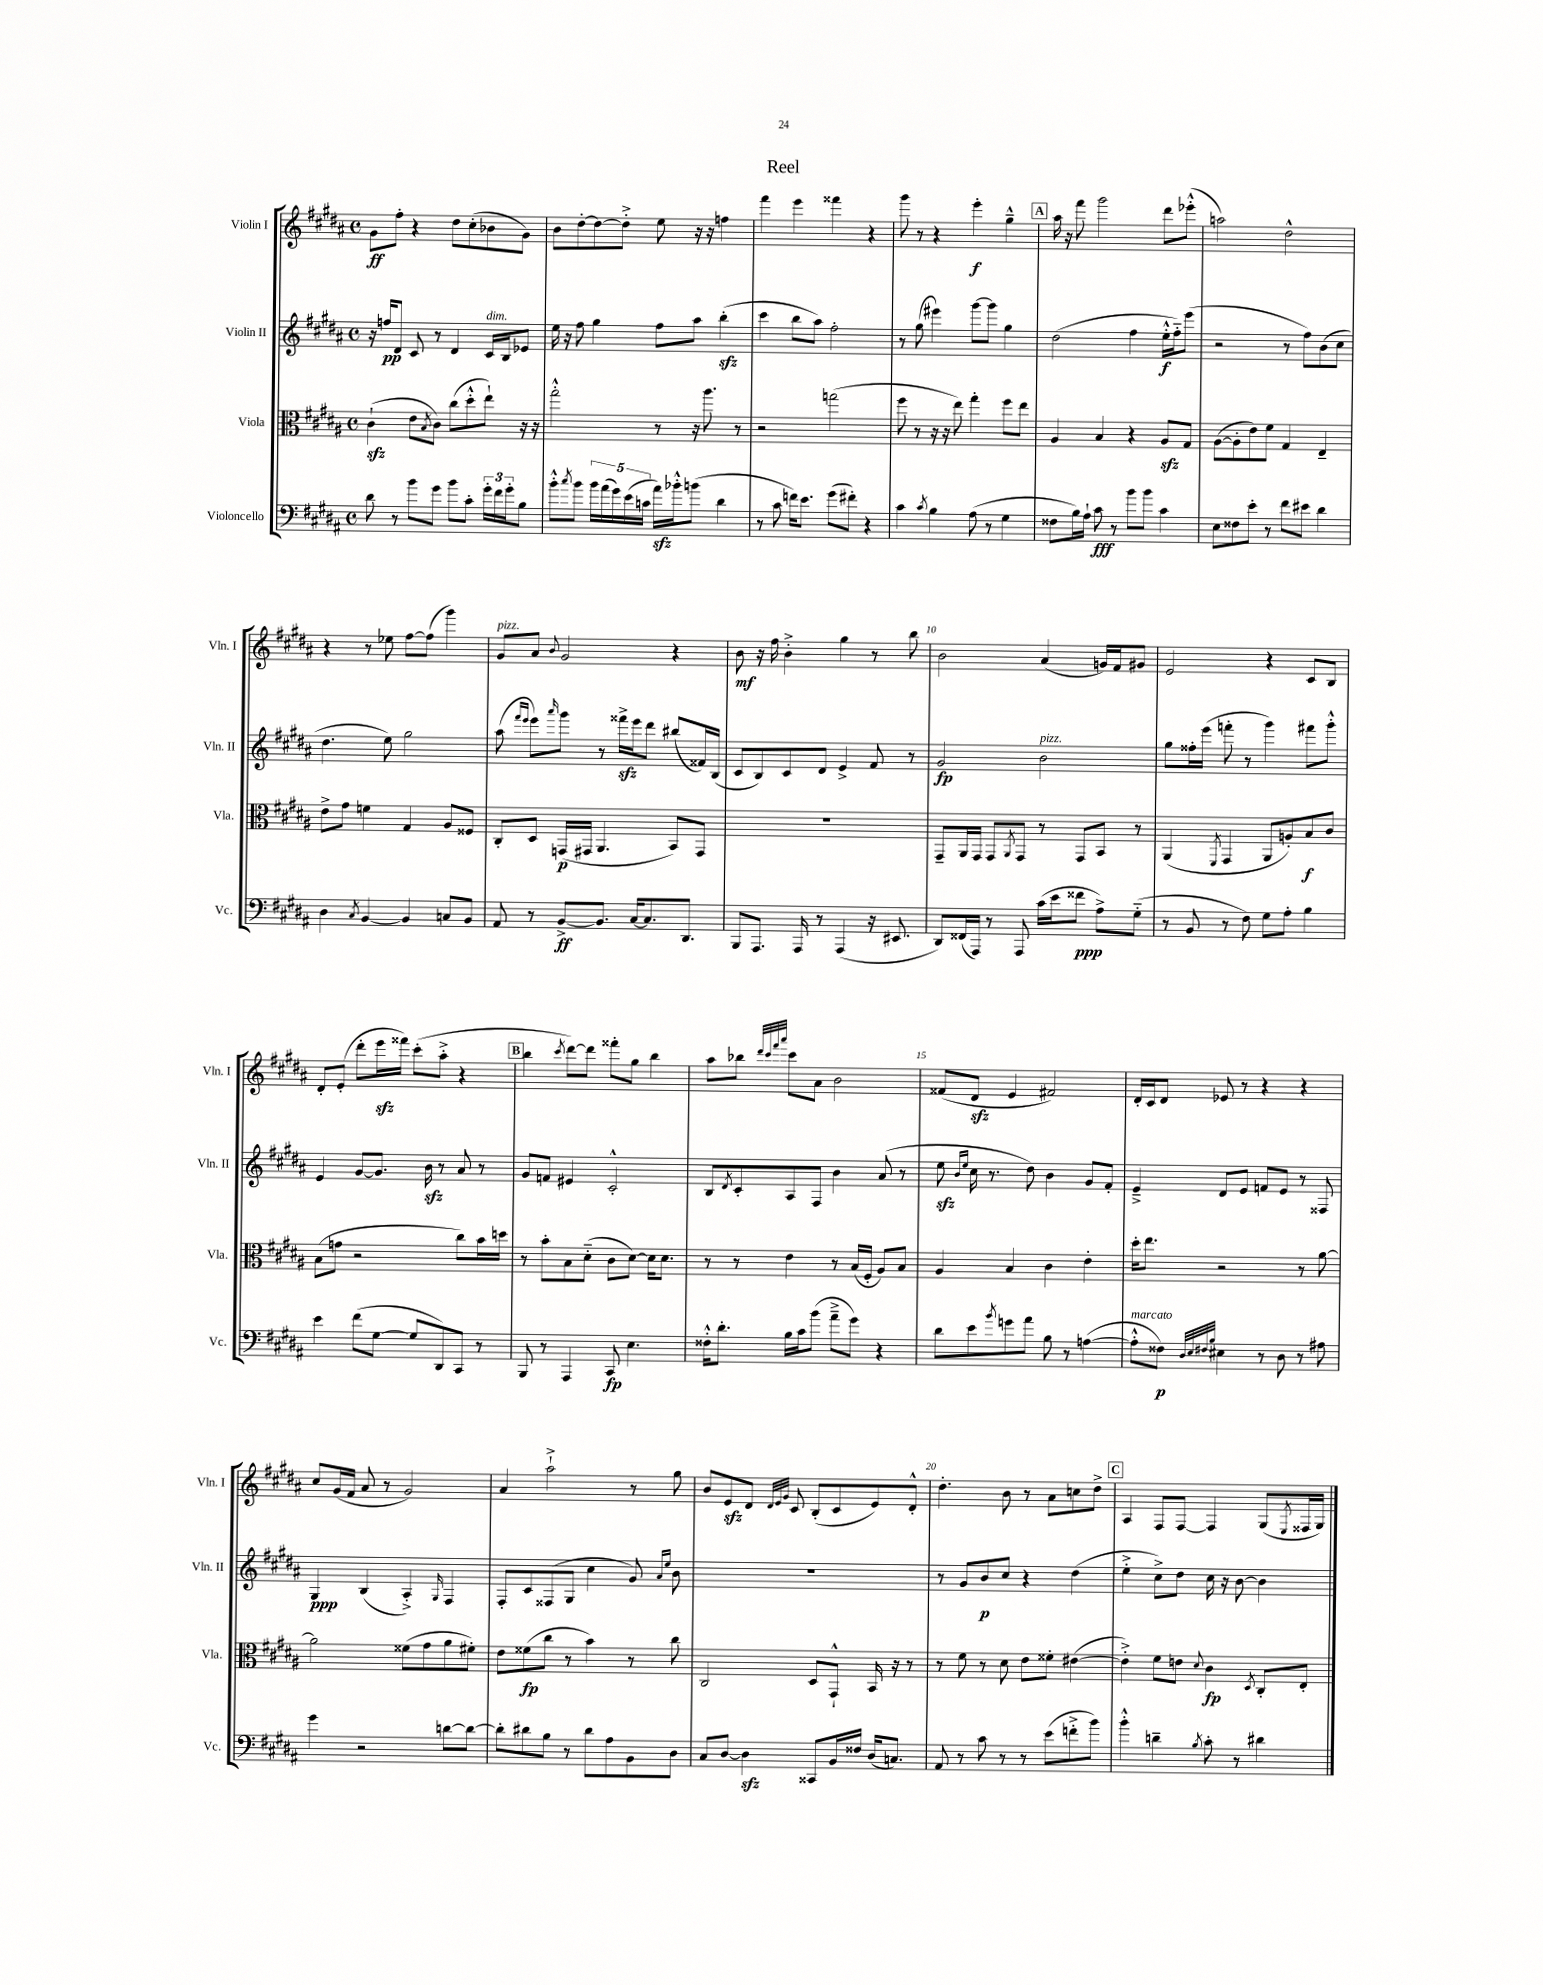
\header { title = "Reel" }
<<
\new StaffGroup <<
\new Staff = "s0" \with { instrumentName = "Violin I" shortInstrumentName = "Vln. I" } {
    \clef treble \key b \major \defaultTimeSignature \time 4/4
    gis'8\ff fis''8-. r4 dis''8 cis''8-.( bes'8 gis'8) |
    b'8 dis''8~-. dis''8~ dis''8-.-> e''8 r16 r16 f''4 |
    fis'''4 e'''4 fisis'''4 r4 |
    gis'''8 r8 r4 e'''4-.\f gis''4---^ |
    \mark \markup { \box "A" } ais''16 r16 fis'''8 gis'''2 dis'''8 ees'''8-.-^( |
    a''2) dis''2-^ |
    r4 r8 ees''8 fis''8~ fis''8( gis'''4) |
    gis'8^\markup { \italic "pizz." } ais'8 \appoggiatura { b'8 } gis'2 r4 |
    b'8\mf r16 fis''16 b'4-.-> gis''4 r8 b''8 |
    b'2 ais'4( g'16) fis'16 gis'8 |
    e'2 r4 cis'8 b8 |
    dis'8-. e'8-.( dis'''8-. e'''16\sfz fisis'''16) cis'''8-.( ais''8-.-> r4 |
    \mark \markup { \box "B" } b''4 \acciaccatura { cis'''8 } dis'''8~) dis'''8 fisis'''8-. gis''8 b''4 |
    ais''8 bes''8 \grace { dis'''32 cis'''32 fis'''32 ais'''32 } cis'''8 ais'8 b'2 |
    fisis'8( dis'8\sfz e'4 fis'2) |
    dis'16-. cis'16 dis'8 ees'8 r8 r4 r4 |
    cis''8 gis'16( fis'16 ais'8 r8 gis'2) |
    ais'4 ais''2-!-> r8 gis''8 |
    b'8 e'8\sfz dis'8 \grace { dis'32 e'32 gis'32 } cis'8 b8-.( cis'8 e'8) dis'8-.-^ |
    dis''4.-. b'8 r8 ais'8 c''8 dis''8-> |
    \mark \markup { \box "C" } ais4 fis8 fis8~ fis4 gis8( \acciaccatura { e8 } fisis16 gis16) \bar "|." |
}
\new Staff = "s1" \with { instrumentName = "Violin II" shortInstrumentName = "Vln. II" } {
    \clef treble \key b \major \defaultTimeSignature \time 4/4
    r16 f''16\pp dis'8 cis'8 r8 dis'4 cis'16^\markup { \italic "dim." } b16 ees'8 |
    e''16 r16 fis''8 gis''4 fis''8 ais''8 b''4-.\sfz( |
    cis'''4 b''8 ais''8) fis''2-. |
    r8 gis''8( eis'''4) gis'''8~ gis'''8 gis''4 |
    \mark \markup { \box "A" } dis''2( fis''4 e''16-.-^\f fis''16-_) e'''8( |
    r2 r8 fis''8) b'8( cis''8 |
    dis''4. e''8) gis''2 |
    ais''8( \grace { fis'''16 e'''16 } e'''8) \grace { ais'''16 } gis'''8 r8 fisis'''16->\sfz e'''16 dis'''8 bis''8( fisis'16) b16( |
    cis'8 b8) cis'8 dis'8 e'4-> fis'8 r8 |
    gis'2\fp b'2^\markup { \italic "pizz." } |
    gis''8 fisis''16-. e'''16( f'''8-. r8 gis'''4) fis'''8 gis'''8-.-^ |
    e'4 gis'8~ gis'8. b'16\sfz r8 ais'8 r8 |
    \mark \markup { \box "B" } gis'8 f'8 eis'4 cis'2-.-^ |
    b8 \acciaccatura { dis'8 } cis'8-. ais8 fis8 b'4 ais'8( r8 |
    e''8\sfz \grace { b'16 e''16 } cis''16 r8. dis''8) b'4 gis'8 fis'8-. |
    e'4---> dis'8 e'8 f'8 e'8 r8 fisis8 |
    gis4\ppp b4( ais4-.->) \grace { gis16 } fis4 |
    fis8-. cis'8 fisis8( gis8 cis''4 gis'8) \grace { ais'16 e''16 } b'8 |
    R1 |
    r8 gis'8 b'8\p cis''8 r4 dis''4( |
    \mark \markup { \box "C" } e''4-.-> cis''8->) dis''8 cis''16 r16 b'8~ b'4 \bar "|." |
}
\new Staff = "s2" \with { instrumentName = "Viola" shortInstrumentName = "Vla." } {
    \clef alto \key b \major \defaultTimeSignature \time 4/4
    cis'4-!\sfz( e'8 \acciaccatura { b8 } cis'8) cis''8( dis''8-.-^ e''8-!) r16 r16 |
    gis''2-.-^ r8 r16 ais''8. r8 |
    r2 g''2( |
    fis''8 r8 r16 r16 e''8) gis''4-. fis''8 e''8 |
    \mark \markup { \box "A" } ais4 b4 r4 ais8\sfz gis8 |
    ais8~( ais8-. e'8) fis'8 gis4 e4-- |
    e'8-> gis'8 f'4 gis4 ais8 fisis8 |
    cis8-. dis8 g,16\p( gis,16 ais,4. b,8) gis,8 |
    R1 |
    gis,8-- ais,16 gis,16 gis,8 \acciaccatura { ais,8 } gis,8 r8 gis,8 b,8 r8 |
    ais,4( \acciaccatura { fis,8 } gis,4 ais,8 a8-.) b8\f cis'8 |
    b8( g'8 r2 cis''8) b'16 d''16 |
    \mark \markup { \box "B" } r8 b'8-. b8 dis'8-_( cis'8 dis'8~) dis'16 dis'8. |
    r8 r8 e'4 r8 b16( fis16-. ais8) b8 |
    ais4 b4 cis'4 e'4-. |
    dis''16-. e''8. r2 r8 ais'8~ |
    ais'2 fisis'8( gis'8 ais'8 fis'8-.) |
    e'8 fisis'8\fp( cis''8 r8 b'4) r8 cis''8 |
    cis2 dis8 gis,8-!-^ b,16 r16 r8 |
    r8 fis'8 r8 dis'8 e'8 fisis'8-. eis'4~( |
    \mark \markup { \box "C" } eis'4-.->) fis'8 e'8 \appoggiatura { dis'8 } cis'4\fp \acciaccatura { dis8 } cis8-. e8-. \bar "|." |
}
\new Staff = "s3" \with { instrumentName = "Violoncello" shortInstrumentName = "Vc." } {
    \clef bass \key b \major \defaultTimeSignature \time 4/4
    dis'8 r8 b'8 gis'8 b'8 cis'8-. \tuplet 3/2 { gis'16-. fis'16 gis'16-. } b8 |
    b'8-.-^ \acciaccatura { cis''8 } b'8 \tuplet 5/4 { b'16 ais'16( gis'16) e'16( c'16 } ais'16\sfz) bes'16-.-^ b'8( dis'4 |
    r8 cis'8 f'16) e'8. gis'8( fis'8-.) r4 |
    cis'4 \acciaccatura { cis'8 } b4 ais8( r8 gis4 |
    \mark \markup { \box "A" } fisis8 b16) ais16-! cis'8\fff r8 b'8 b'8 cis'4 |
    e8 fisis8 e'8-. r8 fis'8 eis'8 dis'4 |
    dis4 \acciaccatura { cis8 } b,4~ b,4 c8 b,8 |
    ais,8 r8 b,8~->\ff b,8. cis16~ cis8. dis,8. |
    b,,8 ais,,8. ais,,16 r8 ais,,4( r16 eis,8. |
    dis,8) fisis,16( ais,,16) r8 ais,,8 cis'16( e'16 fisis'8\ppp ais8->) gis8-_( |
    r8 b,8 r8 fis8) gis8 ais8-. b4 |
    e'4 fis'8( gis8~ gis8 dis,8) cis,8 r8 |
    \mark \markup { \box "B" } b,,8 r8 ais,,4 cis,8\fp e4. |
    fisis16-.-^ dis'8.-. b16 cis'16 b'8( ais'8---> gis'8) r4 |
    dis'8 e'8 \acciaccatura { b'8 } g'8 ais'8 b8 r8 a4~( |
    a8-.-^^\markup { \italic "marcato" } fisis8\p) \grace { dis32 e32 fis32 b32 } eis4 r8 dis8 r8 ais8 |
    gis'4 r2 d'8~ d'8~ |
    d'8-. dis'8 b8 r8 dis'8 ais8 b,8 dis8 |
    cis8 dis8~ dis4\sfz cisis,8 b,16 fisis16 dis16( c8.) |
    ais,8 r8 cis'8 r8 r8 e'8( f'8-.-> b'8) |
    \mark \markup { \box "C" } b'4-.-^ d'4-- \acciaccatura { b8 } cis'8-. r8 dis'4 \bar "|." |
}
>>
>>
\layout { \context { \Score \override BarNumber.break-visibility = ##(#f #t #t) barNumberVisibility = #(every-nth-bar-number-visible 5) } }
